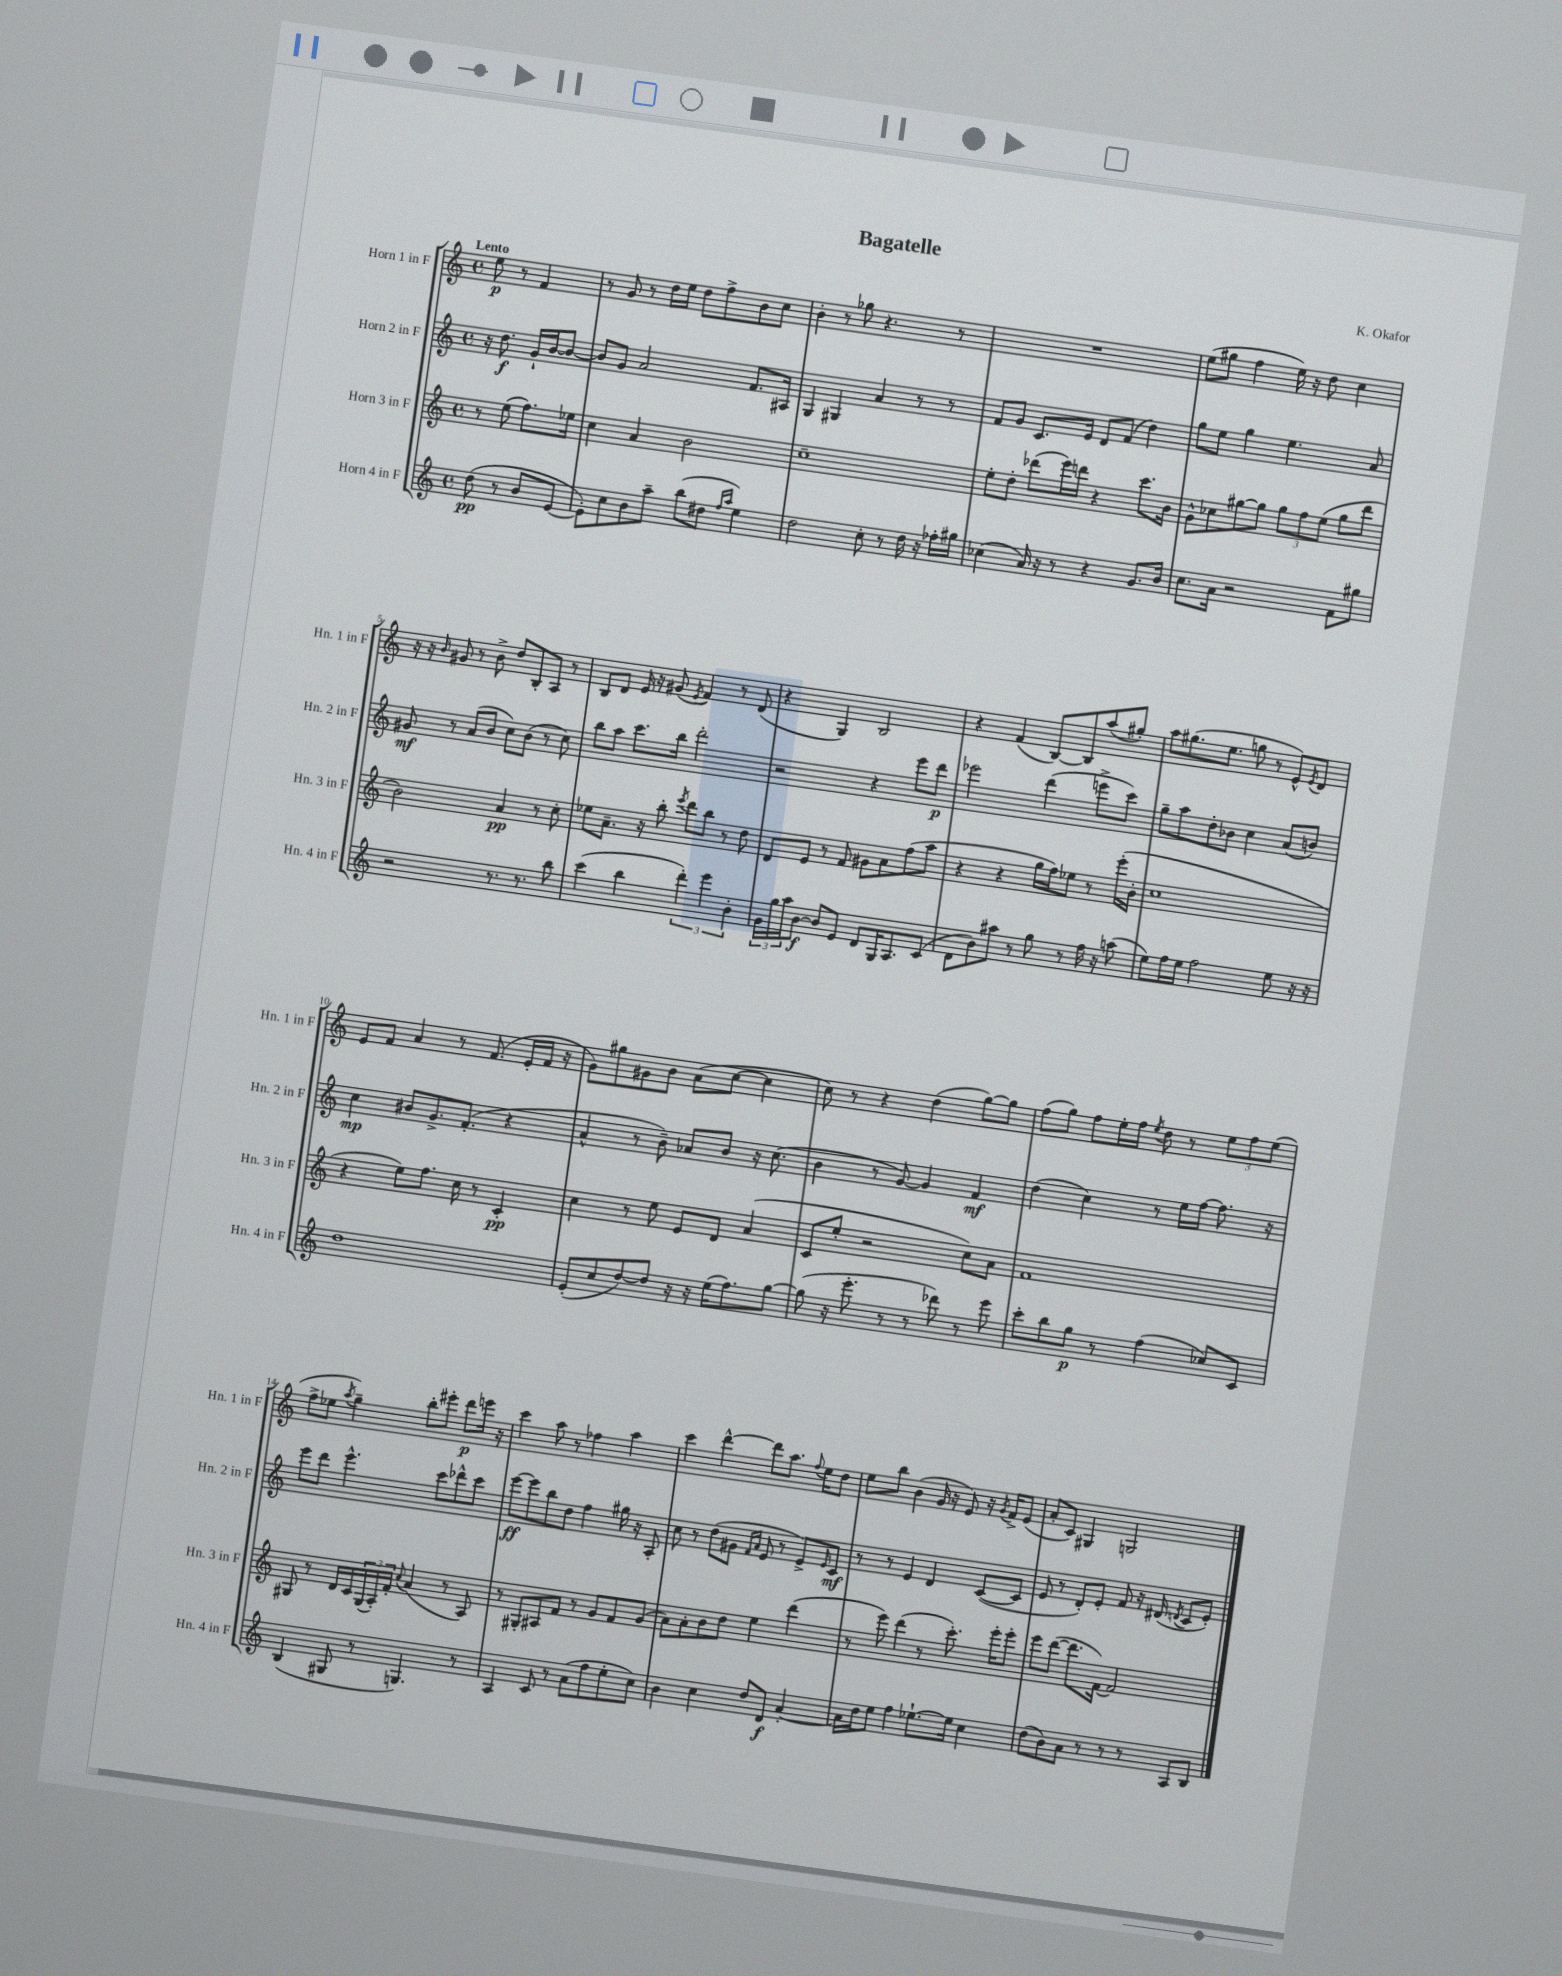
\header { title = "Bagatelle" composer = "K. Okafor" }
<<
\new StaffGroup <<
\new Staff = "s0" \with { instrumentName = "Horn 1 in F" shortInstrumentName = "Hn. 1 in F" } {
    \clef treble \key c \major \defaultTimeSignature \time 4/4 \partial 2 \tempo "Lento"
    e''8\p r8 f'4 |
    r8 g'8 r8 d''16 e''16 d''8 f''8-> b'8 c''8 |
    b'4-. r8 ges''8 r4. r8 |
    R1 |
    e''8( gis''8 f''4 e''16) r16 d''8 c''4 |
    r16 r16 \grace { b'16 } gis'8 r8 b'8-> d''8 b8-. a8 r8 |
    b8 d'8 e'16 r16 gis'8( \acciaccatura { e'8 } f'4) r8 d'8( |
    r4 g4) b2 |
    r4 f'4( b8~) b8 a''8( gis''8-.) |
    a''8 gis''8.( e''8. g''8 r8 e'8-^) \acciaccatura { e'8 } d'8 |
    e'8 f'8 a'4 r8 f'8.( e'16-. f'16 r16 |
    g'8) gis''8 gis'8 b'8 a'8( c''8~ c''4 |
    c''8) r8 r4 d''4( g''8~) g''8 |
    f''8( g''8) f''8 e''16-. f''16 \acciaccatura { e''8 } d''8 r8 \tuplet 3/2 { e''8 f''8 e''8( } |
    f''8-> ees''8 \acciaccatura { a''8 } g''4--) b''8-. eis'''8-. d'''8\p e'''16 r16 |
    c'''4 a''8 r8 fes''4 a''4 |
    c'''4 d'''4~-^ d'''8 a''8. \appoggiatura { f''8 } e''16 d''8 |
    e''8 b''8 b'4( g'16 r16 e'8) r16 \acciaccatura { g'8 } f'16-> e'8( |
    a'8-. c'8) gis4 g2 \bar "|." |
}
\new Staff = "s1" \with { instrumentName = "Horn 2 in F" shortInstrumentName = "Hn. 2 in F" } {
    \clef treble \key c \major \defaultTimeSignature \time 4/4 \partial 2
    r16 d''8.\f g'16-! b'16~ b'8~ |
    b'8 g'8 a'2 f'8. ais16 |
    g4 gis4 a'4 r8 r8 |
    f'8 g'8 c'8. e'16 d'8 f'8( d''4) |
    g''8 e''8 g''4 e''4. a'8 |
    gis'8\mf r8 a'8( b'8 c''8) b'8( r8 c''8) |
    b''8 a''8 c'''8. b''16 d'''2-. |
    r2 r4 e'''8 d'''8\p |
    ees'''2 d'''4( e'''8-> c'''8) |
    g''8-- a''8 d''8-. bes'8 c''4 a'8( b'8) |
    c''4\mp bis'8 g'8.-> f'8.-.( r4 |
    a'4-^ r8 b'8--) aes'8 b'8 r16 c''8.( |
    b'4 r8 g'8~) g'4 f'4\mf |
    d''4( c''4) r8 e''16 f''16~ f''8. r16 |
    e'''8 d'''8 e'''4.-^ c'''8 des'''8-^ c'''8 |
    e'''8~\ff e'''8 b''8 d''8 f''4 gis''16 r16 a8-. |
    c''8 r8 d''8( gis'8 \grace { f'16 a'16 } e'8 r8 e'8->) \grace { e'16 } c'8\mf |
    r8 r8 e'4 d'4 c'8~( c'8 |
    e'8 r8 d'8-.) e'8-. f'8 r16 dis'16( \acciaccatura { d'8 } c'8 e'8-.) \bar "|." |
}
\new Staff = "s2" \with { instrumentName = "Horn 3 in F" shortInstrumentName = "Hn. 3 in F" } {
    \clef treble \key c \major \defaultTimeSignature \time 4/4 \partial 2
    r8 e''8( f''8.) ees''16 |
    c''4 a'4 b'2 |
    c''1-- |
    e''8-. d''8-. des'''8( e'''16) d'''16 r4 c'''8. b'16 |
    g'8-^ ces''8 gis''8~ gis''8 \tuplet 3/2 { gis''8 f''8 e''8( } gis''8 d'''8 |
    b'2) a'4\pp r8 c''8-. |
    ees''8 a'8.-- r16 b''8-. \acciaccatura { e'''8 } d'''8 b''8 r8 d''8 |
    d'8 e'8 r8 f'8 gis'8 a'8 f''8( a''8 |
    r4 r4 g''16 f''16) ees''8 r8 e'''16-.( b'16-. |
    c''1 |
    r4 e''8) f''8. c''16 r8 c'4-.\pp |
    c''4 r8 e''8 e'8 d'8 a'4( |
    c'8 e''8-. r2 c''8) a'8 |
    f'1 |
    gis8 r8 d'16 c'16 \tuplet 3/2 { gis16( a16-.) f'16-. } \appoggiatura { c''8 } a'4( r8 a8) |
    r8 gis8-. ais8 f'8 r8 g'8 f'8 g'8( |
    a'8) a'8-. b'8 d''8 e''4 d'''4( |
    r8 e'''8) d'''4( r8 c'''8.-.) e'''16-. e'''8-. |
    e'''8 d'''8~( d'''8. f'16~) f'2 \bar "|." |
}
\new Staff = "s3" \with { instrumentName = "Horn 4 in F" shortInstrumentName = "Hn. 4 in F" } {
    \clef treble \key c \major \defaultTimeSignature \time 4/4 \partial 2
    d''8\pp( r8 b'8 e'8~ |
    e'8-.) c''8 b'8 a''8-- b''8( dis''8 \grace { f''16 a''16 } e''4) |
    d''2 c''8-. r8 d''16 r16 fes''16-. gis''16 |
    ces''4( a'16) r16 r8 r4 g'8. b'16 |
    c''8. a'16 r2 f'8 gis''8 |
    r2 r8. r8. b''8 |
    c'''4( b''4 \tuplet 3/2 { d'''4-.) e'''4 b'4-. } |
    \tuplet 3/2 { g'16 g''16 a''16 } b'8~\f b'8 e'8 d'8 g16 a8. c'8( |
    d'8 b'8) ais''8 r8 g''8 r8 f''16 r16 a''8( |
    e''8) f''16 e''16 f''2 e''8 r16 r16 |
    d''1 |
    e'8-.( c''8 d''8~) d''8 r16 r16 e''16( f''8.) g''8~ |
    g''8( r16 e'''8.-. r8 r8 des'''8) r8 e'''8 |
    c'''8-. b''8 g''8\p r8 f''4( ces''8) c'8 |
    b4( gis8 r8 g4.) r8 |
    a4 c'8 r8 a'8( f''8 e''8-. c''8) |
    b'4 c''4 d''8 d'8\f a'4~-. |
    a'16 d''16 e''8 f''4 ees''8.~-! ees''16 c''4 |
    d''8( b'8) a'8 r8 r8 r8 a8 b8 \bar "|." |
}
>>
>>
